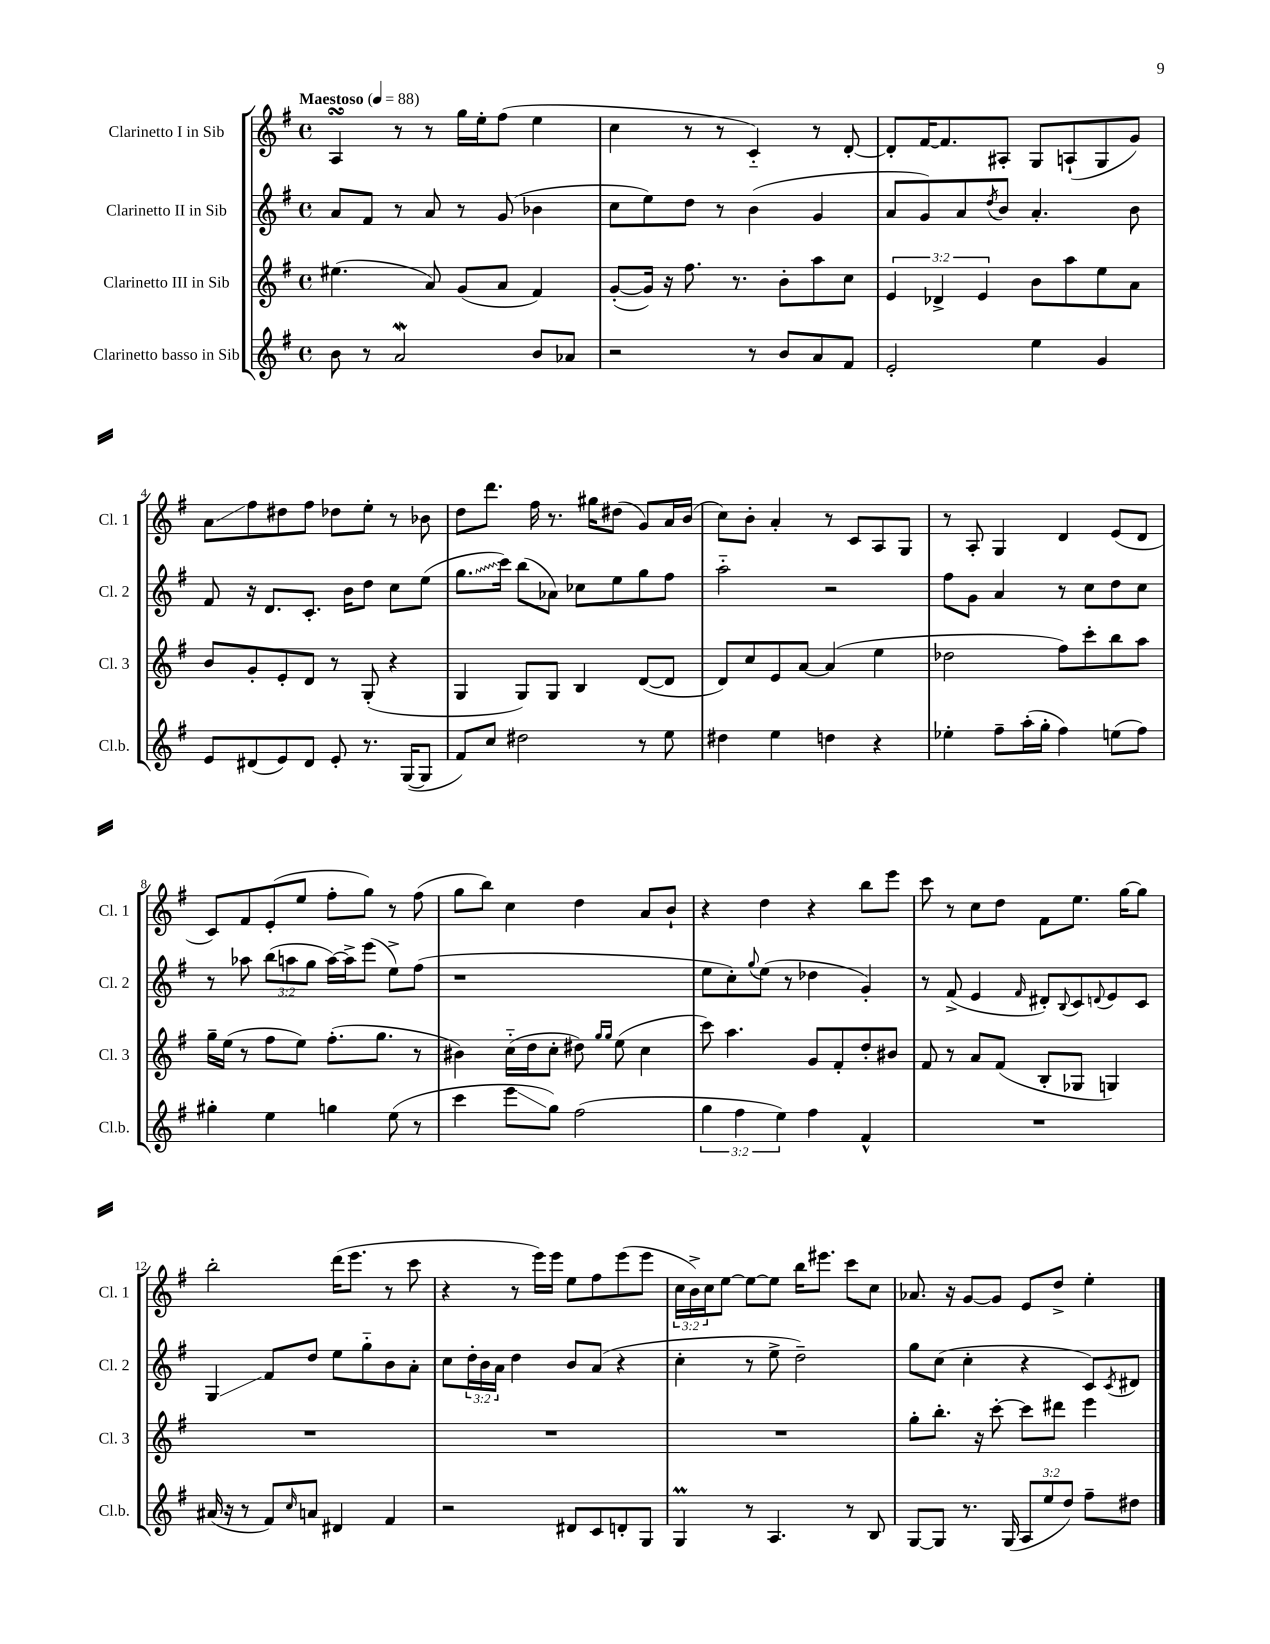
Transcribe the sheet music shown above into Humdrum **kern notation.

**kern	**kern	**kern	**kern
*staff4	*staff3	*staff2	*staff1
*clefG2	*clefG2	*clefG2	*clefG2
*k[f#]	*k[f#]	*k[f#]	*k[f#]
*M4/4	*M4/4	*M4/4	*M4/4
*met(c)	*met(c)	*met(c)	*met(c)
*MM88	*MM88	*MM88	*MM88
8b	(4.ee#	8a	4A
8r	.	8f#	.
2a	.	8r	8r
.	8a)	8a	8r
.	(8g	8r	16gg
.	.	.	16ee'
.	8a	(8g	(8ff#
8b	4f#)	4b-	4ee
8a-	.	.	.
=	=	=	=
2r	([8g'	8cc	4cc
.	16g])	8ee)	.
.	16r	.	.
.	8.ff#	8dd	8r
.	.	8r	8r
.	8.r	.	.
8r	.	(4b	4c'~)
8b	8b'	.	.
8a	8aa	4g	8r
8f#	8cc	.	[8d'
=	=	=	=
2e'	6e	8a	8d']
.	.	8g)	[16f#
.	6d-^	.	.
.	.	.	8.f#]
.	.	8a	.
.	6e	.	.
.	.	8qdd	.
.	.	8b	8A#'
4ee	8b	4.a'	8G
.	8aa	.	(8A`
4g	8ee	.	8G
.	8a	8b	8g)
=	=	=	=
8e	8b	8f#	8a
(8d#	8g'	16r	8ff#
.	.	8.d	.
8e)	8e'	.	8dd#
8d#	8d	8.c'	8ff#
8e'	8r	.	8dd-
.	.	16b	.
8.r	(8G'	8dd	8ee'
.	4r	8cc	8r
([16G	.	.	.
8G]	.	(8ee	8b-
=	=	=	=
8f#)	4G	8.gg	8dd
8cc	.	.	8.ddd
.	.	16ccc)	.
2dd#	8G)	(8bb	.
.	.	.	16ff#
.	8G	8a-)	8.r
.	4B	8cc-	.
.	.	.	16gg#
.	.	8ee	(8dd#
8r	([8d	8gg	8g)
8ee	8d]	8ff#	16a
.	.	.	(16b
=	=	=	=
4dd#	8d)	2aa'~	8cc)
.	8cc	.	8b'
4ee	8e	.	4a'
.	[8a	.	.
4dd	(4a]	2r	8r
.	.	.	8c
4r	4ee	.	8A
.	.	.	8G
=	=	=	=
4ee-'	2dd-	8ff#	8r
.	.	8g	8A'
8ff#~	.	4a	4G
(16aa'	.	.	.
16gg'	.	.	.
4ff#)	8ff#)	8r	4d
.	8ccc'	8cc	.
(8ee	8bb	8dd	(8e
8ff#)	8aa	8cc	8d
=	=	=	=
4gg#'	16gg~	8r	8c)
.	(16ee	.	.
.	8r	8aa-	8f#
4ee	8ff#	(12bb	(8e'
.	.	12aa	.
.	8ee)	.	8ee
.	.	12gg	.
4gg	(8.ff#'	[16aa)	8ff#'
.	.	16aa^]	.
.	.	(8eee	8gg)
.	8.gg	.	.
(8ee	.	8ee^)	8r
8r	8r	(8ff#	(8ff#
=	=	=	=
4ccc	4b#)	1r	8gg
.	.	.	8bb)
8eee	(16cc'~	.	4cc
.	16dd	.	.
8gg)	8cc'	.	.
(2ff#	8dd#)	.	4dd
.	16qqgg	.	.
.	16qqgg	.	.
.	(8ee	.	.
.	4cc	.	8a
.	.	.	8b`
=	=	=	=
6gg	8ccc)	8ee	4r
.	4.aa	8cc')	.
6ff#	.	.	.
.	.	8qqgg	.
.	.	(8ee	4dd
6ee)	.	.	.
.	.	8r	.
4ff#	8g	4dd-	4r
.	8f#'	.	.
4f#^^	8dd'	4g')	8bb
.	8b#	.	8eee
=	=	=	=
1r	8f#	8r	8ccc
.	8r	(8f#^	8r
.	8a	4e	8cc
.	(8f#	.	8dd
.	.	16qqf#	.
.	8B'	8d#')	8f#
.	.	8qqB	.
.	8G-	8c	8.ee
.	.	8qqd	.
.	4G)	8e	.
.	.	.	[16gg
.	.	8c	8gg]
=	=	=	=
(16a#	1r	4G	2bb'
16r	.	.	.
8r	.	.	.
8f#)	.	8f#	.
16qqcc	.	.	.
8a	.	8dd	.
4d#	.	8ee	(16ddd
.	.	.	8.eee
.	.	8gg'~	.
4f#	.	8b	8r
.	.	8a'	8ccc
=	=	=	=
2r	1r	8cc	4r
.	.	24dd'	.
.	.	24b	.
.	.	24a	.
.	.	4dd	8r
.	.	.	16eee)
.	.	.	16eee
8d#	.	8b	8ee
8c	.	(8a	8ff#
8d'	.	4r	(8eee
8G	.	.	8eee
=	=	=	=
4G	1r	4cc'	24cc
.	.	.	24b^)
.	.	.	24cc
.	.	.	[8ee
8r	.	8r	8ee_
4.A	.	8ee^	8ee]
.	.	2dd~)	16bb
.	.	.	8.eee#
8r	.	.	8ccc
8B	.	.	8cc
=	=	=	=
[8G	8gg'	8gg	8.a-
8G]	8.bb'	(8cc	.
.	.	.	16r
8.r	.	4cc'	[8g
.	16r	.	.
.	[8ccc'	.	8g]
(16G	.	.	.
12A	8ccc]	4r	8e
12ee	.	.	.
.	8ddd#	.	8dd^
12dd)	.	.	.
8ff#~	4eee	8c)	4ee'
.	.	8qc	.
8dd#	.	8d#	.
==	==	==	==
*-	*-	*-	*-
